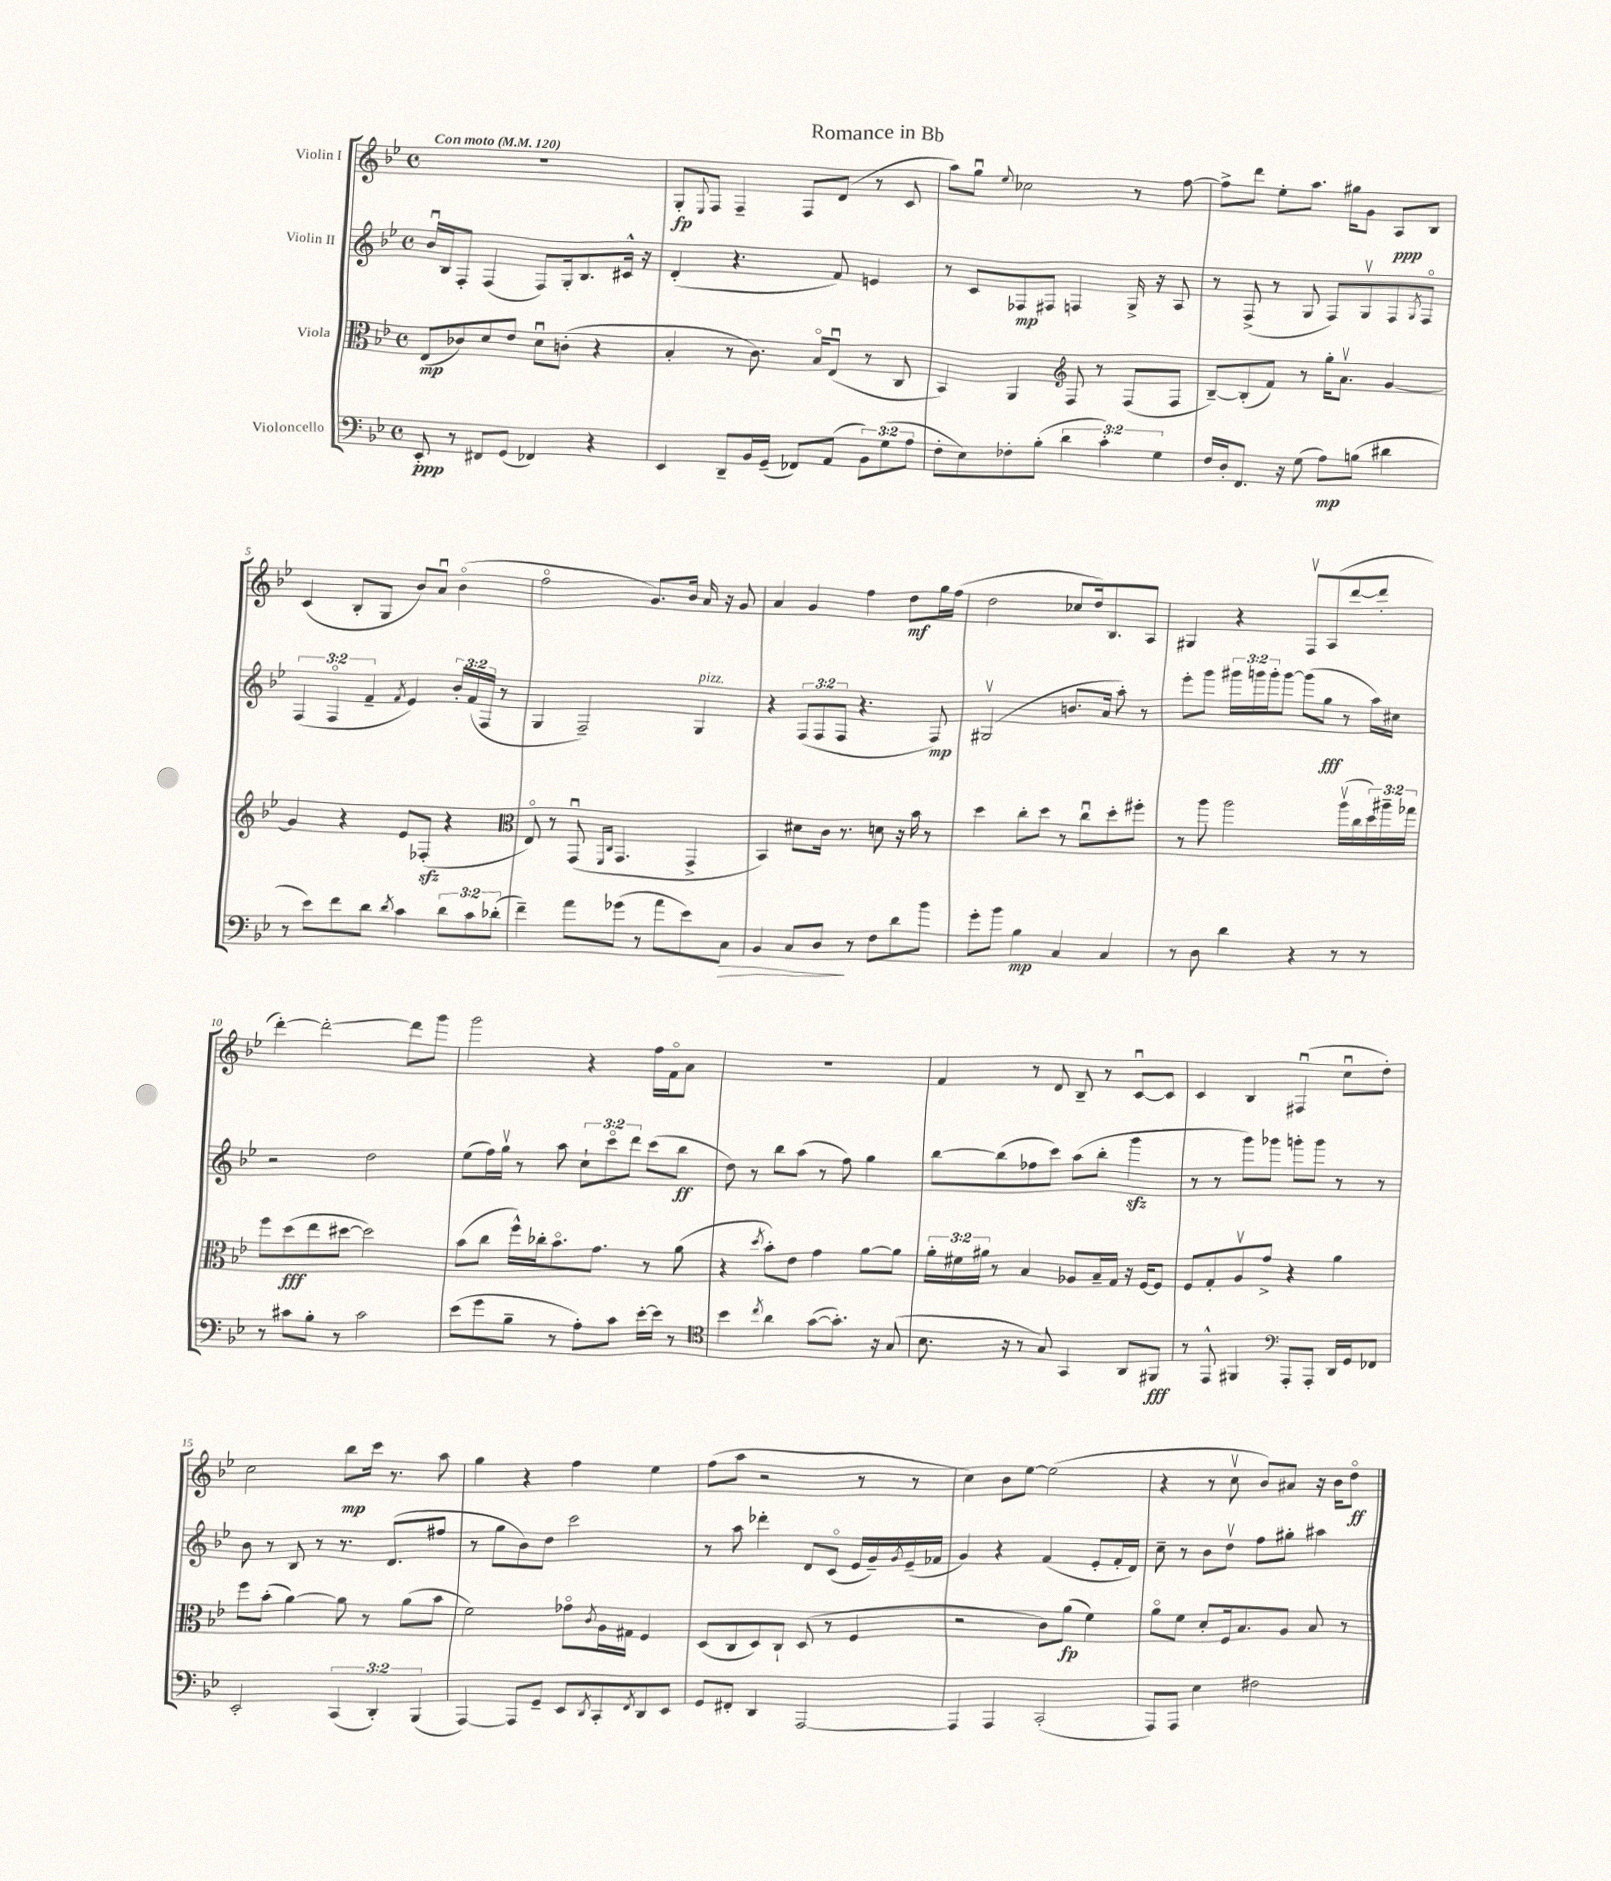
\header { title = "Romance in Bb" }
<<
\new StaffGroup <<
\new Staff = "s0" \with { instrumentName = "Violin I" } {
    \clef treble \key bes \major \defaultTimeSignature \time 4/4 \tempo "Con moto" 4 = 120
    R1 |
    g8-.\fp \appoggiatura { ees8 } f8 f4-- f8 d'8( r8 c'8 |
    a''8) g''8\downbow \appoggiatura { ees''8 } ces''2 r8 f''8~ |
    f''8-> d'''8 ees''8-. a''8. gis''16 g'8 a8\ppp bes8 |
    c'4( bes8-. g8 bes'8) a'8\downbow bes'4\flageolet( |
    f''2\flageolet g'8.) bes'16 a'16 r16 g'8 |
    a'4 g'4 f''4 d''8\mf g''16 f''16( |
    d''2 ces''8 d''16) bes8. a8 |
    gis4 r4 f8\upbow a8( d'''8~ d'''8-. |
    d'''4~-.) d'''2~-. d'''8 g'''8 |
    g'''2 r4 f''16 f'16\flageolet a'8 |
    R1 |
    f'4 r8 d'8 bes8-- r8 c'8~\downbow c'8 |
    c'4 bes4 fis4\downbow( c''8\downbow d''8-.) |
    c''2 bes''8\mp c'''16 r8. a''8 |
    g''4 r4 f''4 ees''4 |
    f''8( a''8 r2 r8 r8 |
    c''4) bes'8 ees''8~ ees''2( |
    r4 r8 c''8\upbow bes'8) ais'8 r16 bes'16 d''8\flageolet\ff \bar "|." |
}
\new Staff = "s1" \with { instrumentName = "Violin II" } {
    \clef treble \key bes \major \defaultTimeSignature \time 4/4 \override Staff.TupletNumber.text = #tuplet-number::calc-fraction-text
    bes'16\downbow bes16 f8-. f4( f8) g16-. bes8. cis'16-^ r16 |
    d'4-.( r4. f'8) e'4 |
    r8 c'8 fes8\mp fis8 f4 g16-> r16 a8 |
    r8 f8->( r8 g8 f8) g8\upbow f8 \acciaccatura { g8 } f8\flageolet |
    \tuplet 3/2 { f4( f4\flageolet f'4-- } \acciaccatura { f'8 } ees'4) \tuplet 3/2 { bes'16-. f'16( f16 } r8 |
    g4 f2--) g4^\markup { \italic "pizz." } |
    r4 \tuplet 3/2 { f8( f8 f8 } r4. f8\mp) |
    gis2\upbow( b'8. a'16 a''8-.) r8 |
    ees'''8-. g'''8 \tuplet 3/2 { gis'''16 g'''16 g'''16-. } g'''8~ g'''8( g''8\fff r8 a''16) cis''16 |
    r2 d''2 |
    ees''8( f''16) g''16\upbow r8 a''8 \tuplet 3/2 { c''8-! c'''8\flageolet d'''8 } c'''8( bes''8\ff |
    d''8) r8 bes''8 a''8( r8 f''8) g''4 |
    bes''8~ bes''8( fes''8 c'''8) a''8( bes''8-. g'''4\sfz |
    r8 r8 g'''8) ges'''8 g'''8-. g'''8 r8 r8 |
    bes'8 r8 bes8 r8 r8. d'8.( fis''8 |
    r8 g''8 bes'8) d''8 c'''2 |
    r8 a''8 des'''4-. d'8 c'8\flageolet( ees'16 g'16--) \acciaccatura { g'8 } ees'16--( fes'16 |
    g'4) r4 f'4( ees'8-. f'16-. d'16) |
    c''8-- r8 bes'8 d''8\upbow f''8 gis''8-. ais''4 \bar "|." |
}
\new Staff = "s2" \with { instrumentName = "Viola" } {
    \clef alto \key bes \major \defaultTimeSignature \time 4/4 \override Staff.TupletNumber.text = #tuplet-number::calc-fraction-text
    ees8\mp( ces'8) d'8 ees'8 d'8\downbow c'8-.( r4 |
    bes4-. r8 c'8.) bes16\flageolet ees8\downbow( r8 c8 |
    bes,4) a,4 \clef treble f8 r8 f8( f8 |
    bes8~--) bes8-.( f'8) r8 g''16-. a'8.\upbow g'4~ |
    g'4 r4 ees'8 fes8-.\sfz( r4 |
    \clef alto ees8\flageolet) r8 g,8\downbow( \grace { f,16 c16 } g,4. g,4-> |
    bes,4) dis'8 c'16 r8. d'8 r16 bes'16 r8 |
    d''4 c''8-. d''8 r8 c''8\downbow d''8-. fis''8-. |
    r8 a''8 a''2 a''16\upbow( c''16 \tuplet 3/2 { d''16) ais''16-- ges''16 } |
    f''8 d''8\fff( ees''8 dis''8~ dis''2) |
    bes'8( c''8 f''16-^) ces''16-. bes'8.\flageolet g'8. r8 a'8( |
    r4 \acciaccatura { d''8 } bes'8-.) ees'8 g'4 a'8~ a'8 |
    \tuplet 3/2 { a'16-. fis'16 ais'16 } r8 bes4 aes8 bes16-- g16 r16 f16~ f8 |
    f8 g8-. a8\upbow g'8-> r4 a'4 |
    f''8 bes'8-.( a'4~) a'8 r8 a'8( bes'8 |
    f'2) ges'8\flageolet \acciaccatura { c'8 } a16 gis16 f4 |
    d8( c8 d8) c8-! d8( r8 f4 |
    r2 c'8) a'8\fp( f'4) |
    a'8\flageolet f'8 d'8-. f16 bes8. a8 bes8 r8 \bar "|." |
}
\new Staff = "s3" \with { instrumentName = "Violoncello" } {
    \clef bass \key bes \major \defaultTimeSignature \time 4/4 \override Staff.TupletNumber.text = #tuplet-number::calc-fraction-text
    ees,8-.\ppp r8 fis,8 g,8( fes,4) r4 |
    ees,4 d,8-- bes,16 g,16--( fes,8) a,8( \tuplet 3/2 { bes,8) g8( a8 } |
    f8-. ees8) fes8-. bes8-.( \tuplet 3/2 { d'4 c'4-.) g4 } |
    f16 d16-. f,8. r16 g8( a8\mp) b8( dis'4 |
    r8 ees'8) f'8 d'8 \acciaccatura { d'8 } c'4 \tuplet 3/2 { d'8 c'8 des'8-.( } |
    f'4--) a'8 ges'8( r8 a'8 ees'8) c8\> |
    bes,4 c8 d8\! r8 f8 d'8 bes'8 |
    g'8-. bes'8 bes4\mp c4 c4 |
    r8 d8 d'4 r4 r8 r8 |
    r8 cis'8 bes8-. r8 cis'2 |
    ees'8( g'8 bes8-- r8 a8-.) c'8 ees'16~-. ees'16 r8 |
    \clef tenor bes'4 \acciaccatura { c''8 } a'4 g'8~( g'8.-.) r16 g8( |
    bes8. r16 r8 g8) g,4 a,8 fis,8\fff |
    r8 ees,8-^ fis,4 \clef bass a,,8-. a,,8-. d,16 g,16 fes,8 |
    ees,2-. \tuplet 3/2 { c,4( d,4-.) bes,,4( } |
    a,,4~) a,,8 g,8-- ees,8 \acciaccatura { d,8 } c,8-. \acciaccatura { f,8 } d,8 ees,8 |
    g,8 fis,8-. d,4 a,,2~ |
    a,,4 a,,4 c,2-.( |
    a,,8) a,,8 ees4 fis2 \bar "|." |
}
>>
>>
